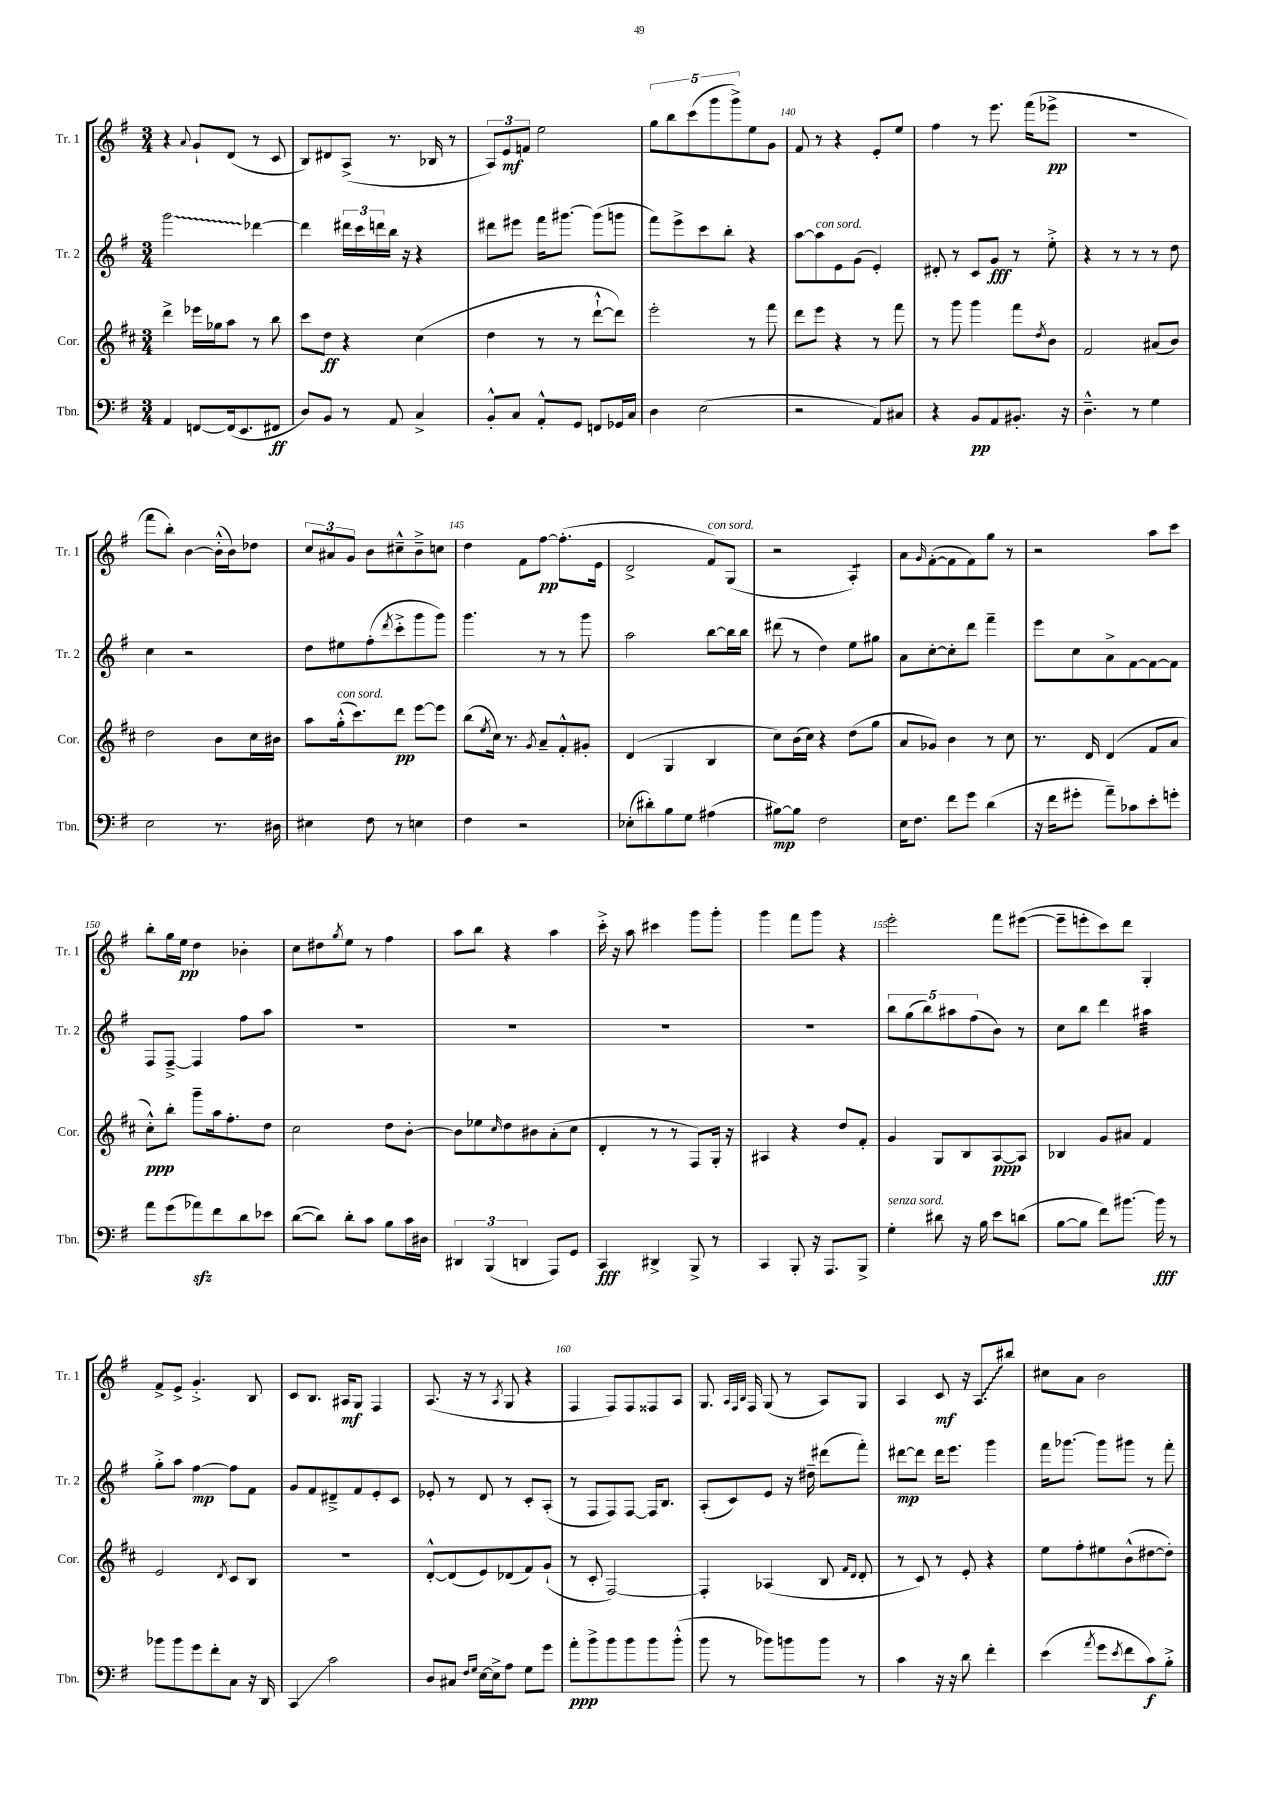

**kern	**kern	**kern	**kern
*staff4	*staff3	*staff2	*staff1
*clefF4	*clefG2	*clefG2	*clefG2
*k[f#]	*k[f#c#]	*k[f#]	*k[f#]
*M3/4	*M3/4	*M3/4	*M3/4
4AA	4ddd^	2ggg	4r
.	.	.	8qqa
[8FF	16eee-	.	8g`
.	16gg-	.	.
(16FF]	8aa	.	(8d
8.EE	.	.	.
.	8r	[4ddd-	8r
8FF#	8bb	.	8c
=	=	=	=
8D)	8ccc#	4ddd-]	8B)
8BB	8dd	.	8d#
8r	4r	24ddd#	(8A^
.	.	24ccc	.
.	.	24ddd	.
8AA	.	16bb	8.r
.	.	16r	.
4C^	(4cc#	4r	.
.	.	.	16B-
.	.	.	8r
=	=	=	=
8BB'^^	4dd	8ddd#	12A)
.	.	.	12e
8C	.	8eee#	.
.	.	.	12f
8AA'^^	8r	16fff#	2ee
.	.	[8.ggg#	.
8GG	8r	.	.
8FF	[8ddd`^^	(8ggg#]	.
16GG-	8ddd])	8ggg	.
16C	.	.	.
=	=	=	=
4D	2eee'	8fff#)	10gg
.	.	.	10bb
.	.	8eee^	.
.	.	.	(10ccc
(2E	.	8ccc	.
.	.	.	10ggg
.	.	8bb'	.
.	.	.	10ggg^)
.	8r	4r	8ee
.	8fff#	.	8g
=	=	=	=
2r	8ddd	[8aa	8f#
.	8eee	8aa]	8r
.	4r	8e	4r
.	.	(8g	.
8AA)	8r	4e')	8e'
8C#	8fff#	.	8ee
=	=	=	=
4r	8r	8d#'	4ff#
.	8ggg	8r	.
8BB	4ggg	8c	8r
8AA	.	8g	8.eee
8.BB#'	8fff#	8r	.
.	.	.	(16fff#
.	8qdd	.	.
.	8b	8ee'^	8eee-^
16r	.	.	.
=	=	=	=
4.D~^^	2f#	4r	2.r
.	.	8r	.
8r	.	8r	.
4G	(8a#	8r	.
.	8b)	8dd	.
=	=	=	=
2E	2dd	4cc	8fff#
.	.	.	8bb')
.	.	2r	[4b
8.r	8b	.	(16b'^^]
.	.	.	16b)
.	16cc#	.	8dd-
16D#	16b#	.	.
=	=	=	=
4E#	8aa	8dd	12cc
.	.	.	12a#
.	(16gg'^^	8ee#	.
.	.	.	12g
.	8.ccc#)	.	.
8F#	.	(8ff#'	8b
.	.	8qddd	.
8r	8ddd	8ccc'^	8cc#~^^
4E	[8eee	8ggg	8b~^
.	8eee]	8ggg)	8cc
=	=	=	=
4F#	(8bb	4.ggg	4dd
.	8qee	.	.
.	16cc#)	.	.
.	8.r	.	.
2r	.	.	8f#
.	8qg	.	.
.	8a~	8r	[8ff#
.	8f#'^^	8r	(8.ff#']
.	8g#'	8ggg	.
.	.	.	16e
=	=	=	=
(8E-'	(4d	2aa	2d^
8d#')	.	.	.
8B	4G	.	.
8G	.	.	.
(4A#	4B	[8bb	8f#)
.	.	16bb]	(8G
.	.	16bb	.
=	=	=	=
[8B#)	8cc#)	(8ddd#	2r
8B#]	(16b	8r	.
.	16cc#)	.	.
2F#	4r	4dd)	.
.	(8dd	8ee	4A')
.	8gg	8gg#	.
=	=	=	=
16E	8a	8a	8a
8.F#	.	.	.
.	.	.	16qqg
.	8g-)	[8cc'	([8f#'
8f#	4b	8cc']	8f#]
8g	.	8ddd	8f#)
(4d	8r	4fff#~	8gg
.	8cc#	.	8r
=	=	=	=
16r	8.r	8eee	2r
16f#	.	.	.
8g#'	.	8cc	.
.	16d	.	.
8a~)	(4d	8a^	.
8c-	.	[8f#	.
8e'	8f#	8f#_	8aa
8g'	8a	8f#]	8ccc
=	=	=	=
8a	8cc#'^^)	8F#	8bb'
(8g	8bb'	[8F#~^	16gg
.	.	.	16ee
8a-)	8ggg~	4F#]	4dd
8f#	16aa	.	.
.	8.ff#'	.	.
8d	.	8ff#	4b-'
8e-	8dd	8aa	.
=	=	=	=
([8d	2cc#	2.r	8cc
8d])	.	.	8dd#
.	.	.	8qgg
8d'	.	.	8ee
8c	.	.	8r
8B	8dd	.	4ff#
16c	[8b'	.	.
16D#	.	.	.
=	=	=	=
6DD#	8b]	2.r	8aa
.	8ee-	.	8bb
(6BBB	.	.	.
.	16qqcc#	.	.
.	8dd	.	4r
6DD	.	.	.
.	8b#	.	.
8AAA)	(8a'	.	4aa
8GG	8cc#	.	.
=	=	=	=
4CC	4d'	2.r	16ccc'^
.	.	.	16r
.	.	.	8aa
4DD#^	8r	.	4ccc#
.	8r	.	.
8BBB^	8F#)	.	8ggg
8r	16G'	.	8ggg'
.	16r	.	.
=	=	=	=
4CC	4A#	2.r	4ggg
8BBB'	4r	.	8fff#
16r	.	.	8ggg
8.AAA	.	.	.
.	8dd	.	4r
8BBB^	8f#'	.	.
=	=	=	=
4G'	4g	10bb	2eee'
.	.	(10gg	.
.	.	10bb)	.
8d#	8G	.	.
.	.	10aa#	.
16r	8B	.	.
.	.	(10ff#	.
16B	.	.	.
8e	[8A	8b)	8fff#
(8d	8A]	8r	([8eee#
=	=	=	=
[8B	4B-	8cc	8eee#~]
8B]	.	8bb	8eee'
8f#)	8g	4ddd	8ccc)
[8.b#	8a#	.	8ddd
.	4f#	4aa#	4G'
16b#]	.	.	.
8r	.	.	.
=	=	=	=
8b-	2e	8gg'^	8f#^
8b-	.	8aa	8e^
8g	.	[4ff#	4.g'^
8f#'	.	.	.
.	8qd	.	.
8C	8c#	8ff#]	.
16r	8B	8f#	8B
16DD	.	.	.
=	=	=	=
4CC	2.r	8g	8c
.	.	8f#	8.B
2c	.	8d#~^	.
.	.	.	16A#
.	.	8f#	8G
.	.	8e'	4F#
.	.	8c	.
=	=	=	=
8D	[8d'^^	8e-'	(8.A
8C#	(8d]	8r	.
.	.	.	16r
16qqF#	.	.	.
16qqG	.	.	.
[16E	8e)	8d	8r
16E^]	.	.	.
.	.	.	8qA
8A	(8d-	8r	8G
8G	8f#)	8c'	4r
8g	(8g`	(8A'	.
=	=	=	=
8a'	8r	8r	4F#
8b^	8c#'	8F#	.
8b	[2F#)	8F#)	8F#)
8b	.	[8F#	8F#
8b	.	16F#]	8F##
.	.	8.B	.
(8b'^^	.	.	8A
=	=	=	=
8b	4F#']	(8A'	8.G
8r	.	8c)	.
.	.	.	32qqA
.	.	.	32qqF#
.	.	.	32qqB
.	.	.	16F#
8b-)	(4A-	8e	(8G
8b	.	16r	8r
.	.	16dd#~	.
8b	8B	(8ddd#	8A)
.	16qqf#	.	.
.	16qqd	.	.
8r	8d'	8fff#')	8G
=	=	=	=
4c	8r	[8ddd#	4A
.	8c#)	8ddd#]	.
16r	8r	16ddd#	8c
16r	.	8.eee	.
8d	8e'	.	16r
.	.	.	8.A
4f#'	4r	4ggg	.
.	.	.	8bb#
=	=	=	=
(4e	8ee	16fff#	8cc#
.	.	[8.ggg-	.
.	8ff#'	.	8a
8qa	.	.	.
8g	8ee#	8ggg-]	2b
8qe	.	.	.
8f#	(8b^^	8ggg#	.
8c)	[8dd#	8r	.
8B'^	8dd#'])	8fff#'	.
==	==	==	==
*-	*-	*-	*-
